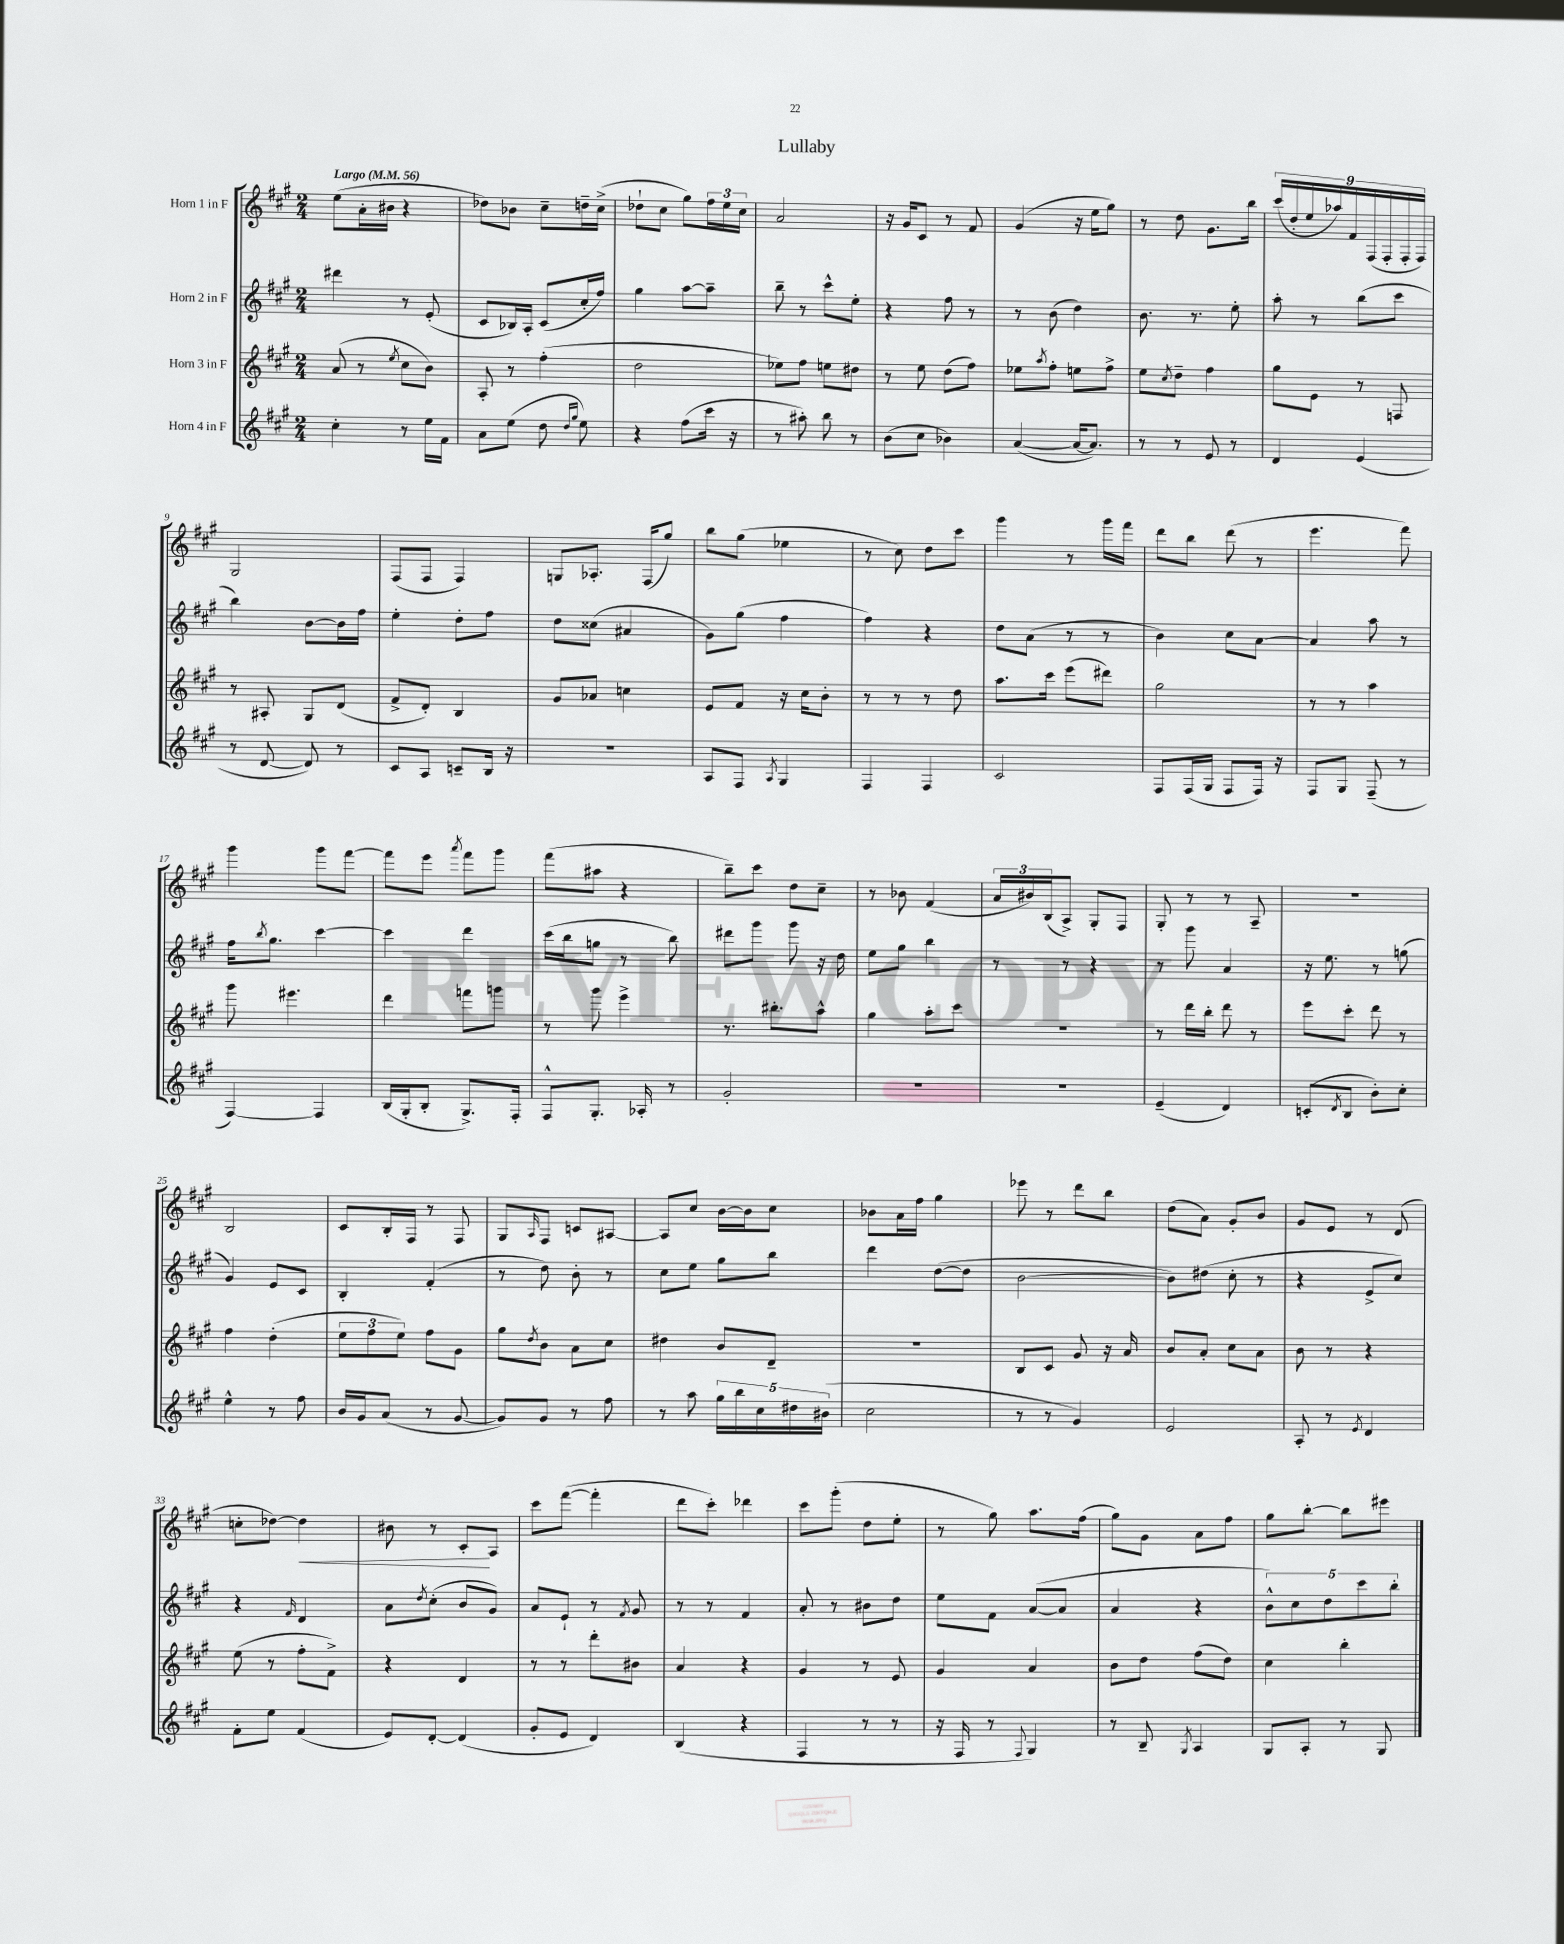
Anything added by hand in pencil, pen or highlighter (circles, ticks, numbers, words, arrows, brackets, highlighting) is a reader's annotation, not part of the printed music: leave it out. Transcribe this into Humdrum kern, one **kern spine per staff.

**kern	**kern	**kern	**kern
*staff4	*staff3	*staff2	*staff1
*clefG2	*clefG2	*clefG2	*clefG2
*k[f#c#g#]	*k[f#c#g#]	*k[f#c#g#]	*k[f#c#g#]
*M2/4	*M2/4	*M2/4	*M2/4
*MM56	*MM56	*MM56	*MM56
4cc#'\	(8a/	4ddd#\	(8ee\L
.	8r	.	16a'\L
.	.	.	16b#\JJ
.	8qee/	.	.
8r	8cc#\L	8r	4r
16ee\LL	8b\J)	(8e'/	.
16f#\JJ	.	.	.
=	=	=	=
8a\L	8A'/	8c#/L	8dd-\L)
(8ee\J	8r	16B-/L)	8b-\J
.	.	16A'/JJ	.
8dd\	(4ff#'\	(8c#/L	8cc#~\L
16qqdd/LL	.	.	.
16qqgg#/JJ	.	.	.
8ee\)	.	16cc#'/L	16dd~\L
.	.	16ff#/JJ)	(16cc#^\JJ
=	=	=	=
4r	2dd\	4gg#\	8dd-`\L
.	.	.	8cc#\J
(8ff#\L	.	[8aa\L	8gg#\L)
16ccc#\Jk	.	8aa~\]J	24ff#\L
.	.	.	24ee\
16r	.	.	.
.	.	.	24cc#\JJ
=	=	=	=
8r	8ee-\L)	8bb~\	2a/
8aa#'\)	8ff#\J	8r	.
8bb\	8ee\L	8ccc#^^\L	.
8r	8dd#\J	8ee'\J	.
=	=	=	=
(8b\L	8r	4r	16r
.	.	.	16g#/LK
8cc#\J	8ee\	.	8c#/J
4b-\)	(8dd\L	8ff#\	8r
.	8ff#\J)	8r	8f#/
=	=	=	=
([4a/	8ee-\L	8r	(4g#/
.	8qaa/	.	.
.	8ff#'\J	(8b\	.
16a/_LK	8ee\L	4dd\)	16r
8.a/]J)	.	.	16ee\LK
.	8ff#^\J	.	8gg#\J)
=	=	=	=
8r	8ee\L	8.b\	8r
.	8qcc#/	.	.
8r	8dd~\J	.	8dd\
.	.	8.r	.
8e/	4ff#\	.	8.g#\L
8r	.	8ee'\	.
.	.	.	16bb\Jk
=	=	=	=
4d/	8gg#\L	8aa'\	(18ccc#/LL
.	.	.	18dd'/
.	.	.	18ee/
.	8e\J	8r	.
.	.	.	18aa-/)
.	.	.	18f#/
(4e/	8r	(8bb\L	.
.	.	.	(18F#/
.	.	.	18F#'/
.	8F/	8ccc#\J	.
.	.	.	18F#'/
.	.	.	18F#/JJ)
=	=	=	=
8r	8r	4bb\)	2G#/
[8d/	8A#'/	.	.
8d/])	8G#/L	[8b\L	.
8r	(8d/J	16b\]L	.
.	.	16ff#\JJ	.
=	=	=	=
8c#/L	8f#^/L	4ee'\	(8F#/L
8A/J	8d'/J)	.	8F#/J
8c~/L	4B/	8dd'\L	4F#/)
16B/Jk	.	8ff#\J	.
16r	.	.	.
=	=	=	=
2r	8g#/L	8dd\L	8G/L
.	8a-/J	(8cc##\J	8.A-'/J
.	4cc\	4a#/	.
.	.	.	(16F#/LK
.	.	.	8gg#/J)
=	=	=	=
8A/L	8e/L	8g#\L)	8bb\L
8F#/J	8f#/J	(8gg#\J	(8gg#\J
8qA/	.	.	.
4G#/	16r	4ff#\	4ee-\
.	16cc#\LK	.	.
.	8b'\J	.	.
=	=	=	=
4F#/	8r	4ff#\)	8r
.	8r	.	8cc#\)
4F#/	8r	4r	8dd\L
.	8dd\	.	8ccc#\J
=	=	=	=
2c#/	8.aa\L	8dd\L	4ggg#\
.	.	(8a\J	.
.	16ccc#\Jk	.	.
.	(8eee\L	8r	8r
.	8ddd#\J)	8r	16ggg#\LL
.	.	.	16fff#\JJ
=	=	=	=
8F#/L	2gg#\	4b\)	8ddd\L
(16F#/L	.	.	8bb\J
16G#/JJ	.	.	.
8F#/L	.	8cc#\L	(8ddd\
16F#/Jk)	.	[8a\J	8r
16r	.	.	.
=	=	=	=
8F#/L	8r	4a/]	4.eee\
8G#/J	8r	.	.
(8F#~/	4aa\	8aa\	.
8r	.	8r	8fff#\)
=	=	=	=
[4F#/)	8ggg#\	16ff#\LK	4ggg#\
.	.	8qbb/	.
.	.	8.gg#\J	.
.	4.eee#\	.	.
4F#/]	.	[4ccc#\	8ggg#\L
.	.	.	[8fff#\J
=	=	=	=
(16B/LL	4ddd\	4ccc#\]	8fff#\]L
16G#'/J	.	.	.
8B'/J	.	.	8eee\J
.	.	.	8qaaa/
8.G#^/L)	8fff\L	4ddd\	8fff#\L
.	8ggg\J	.	8ggg#\J
16F#'/Jk	.	.	.
=	=	=	=
8F#^^/L	8r	(16ccc#\LL	(8fff#\L
.	.	16bb\J	.
8.G#'/J	8ggg#\	8gg\J	8aa#\J
.	4eee^\	8r	4r
16A-'/	.	.	.
8r	.	8bb\)	.
=	=	=	=
2g#'/	8.r	8ddd#\L	8bb~\L)
.	.	8ggg#\J	8ccc#\J
.	8.bb#'\L	.	.
.	.	8ggg#\	8dd\L
.	8aa^^\J	16r	8cc#~\J
.	.	16dd\	.
=	=	=	=
2r	4gg#\	8ee\L	8r
.	.	8gg#\J	8b-\
.	8aa'\L	4bb\	(4f#/
.	8ccc#\J	.	.
=	=	=	=
2r	2r	8r	24a/LL
.	.	.	24b#/)
.	.	.	(24B/J
.	.	8r	8A^/J)
.	.	4r	8G#'/L
.	.	.	8F#/J
=	=	=	=
(4e~/	8r	8r	8G#'/
.	16ddd\LL	8ggg#\	8r
.	16bb'\JJ	.	.
4d/)	8ddd\	4a/	8r
.	8r	.	8A~/
=	=	=	=
(8c'/L	8eee\L	16r	2r
.	.	8.ee\	.
8qd/	.	.	.
8B/J	8ccc#'\J	.	.
8b'\L)	8ddd\	8r	.
8cc#'\J	8r	(8gg\	.
=	=	=	=
4ee^^\	4ff#\	4g#/)	2B/
8r	(4dd'\	8e/L	.
8ff#\	.	8c#/J	.
=	=	=	=
16b/LL	12ee\L	4B'/	8c#/L
16g#/J	.	.	.
.	12ff#\	.	.
(8a/J	.	.	16B'/L
.	12ee\J)	.	.
.	.	.	16F#/JJ
8r	8ff#\L	(4f#'/	8r
[8g#/	8g#\J	.	8F#/
=	=	=	=
8g#/]L)	8gg#\L	8r	8G#/L
.	8qdd/	.	16qqA/
8g#/J	8b\J	8dd\)	8F#/J
8r	8a\L	8b'\	8c/L
8ff#\	8cc#\J	8r	[8A#/J
=	=	=	=
8r	4dd#\	8cc#\L	8A#/]L
8aa\	.	8ee\J	8cc#/J
20gg#\LL	8b/L	8gg#\L	[16b\LL
20bb\	.	.	.
.	.	.	16b\]J
20cc#\	.	.	.
.	8d~/J	8bb\J	8cc#\J
20dd#\	.	.	.
(20b#\JJ	.	.	.
=	=	=	=
2cc#\	2r	4ddd\	8b-\L
.	.	.	16a\L
.	.	.	16ff#\JJ
.	.	([8dd\L	4gg#\
.	.	8dd\]J	.
=	=	=	=
8r	8B/L	[2b\	8eee-\
8r	8c#/J	.	8r
4g#/)	8g#/	.	8ddd\L
.	16r	.	8bb\J
.	16a/	.	.
=	=	=	=
2e/	8b/L	8b\]L)	(8dd\L
.	8a'/J	(8dd#\J	8a\J)
.	8cc#\L	8cc#'\	8g#'/L
.	8a\J	8r	8b/J
=	=	=	=
8A'/	8b\	4r	8g#/L
8r	8r	.	8e/J
8qe/	.	.	.
4d/	4r	8e^/L	8r
.	.	8cc#/J)	(8d/
=	=	=	=
8f#'\L	(8ee\	4r	8cc'\L
8ee\J	8r	.	[8dd-\J)
.	.	16qqf#/	.
(4f#/	8ff#'\L	4d/	4dd-\]
.	8f#^\J)	.	.
=	=	=	=
8e/L)	4r	8a\L	8b#\
.	.	8qdd/	.
[8d'/J	.	(8cc#'\J	8r
(4d/]	4d/	8b/L	8c#'/L
.	.	8g#/J)	8A/J
=	=	=	=
8g#'/L	8r	8a/L	8ccc#\L
8e/J	8r	8e`/J	([8fff#\J
4d/)	8ddd'\L	8r	4fff#'\]
.	.	8qf#/	.
.	8b#\J	8g#/	.
=	=	=	=
(4B/	4a/	8r	8ddd\L
.	.	8r	8ccc#'\J)
4r	4r	4f#/	4ddd-\
=	=	=	=
4F#/	4g#/	8a'/	8ccc#\L
.	.	8r	(8ggg#'\J
8r	8r	8b#\L	8dd\L
8r	8e/	8dd\J	8ee'\J
=	=	=	=
16r	4g#/	8ee\L	8r
16F#/	.	.	.
8r	.	8f#\J	8gg#\)
8qqF#/	.	.	.
4G#/)	4a/	([8a/L	8.aa\L
.	.	8a/]J	.
.	.	.	(16ff#\Jk
=	=	=	=
8r	8b\L	4a/	8gg#\L)
8B~/	8dd\J	.	8g#\J
8qG#/	.	.	.
4A/	(8ff#\L	4r	8a\L
.	8dd\J)	.	8ff#\J
=	=	=	=
8G#/L	4cc#\	10b^^\L)	8gg#\L
.	.	10cc#\	.
8A'/J	.	.	[8bb'\J
.	.	10dd\	.
8r	4bb'\	.	8bb\]L
.	.	10ccc#\	.
8G#/	.	.	8eee#\J
.	.	10bb'\J	.
==	==	==	==
*-	*-	*-	*-
